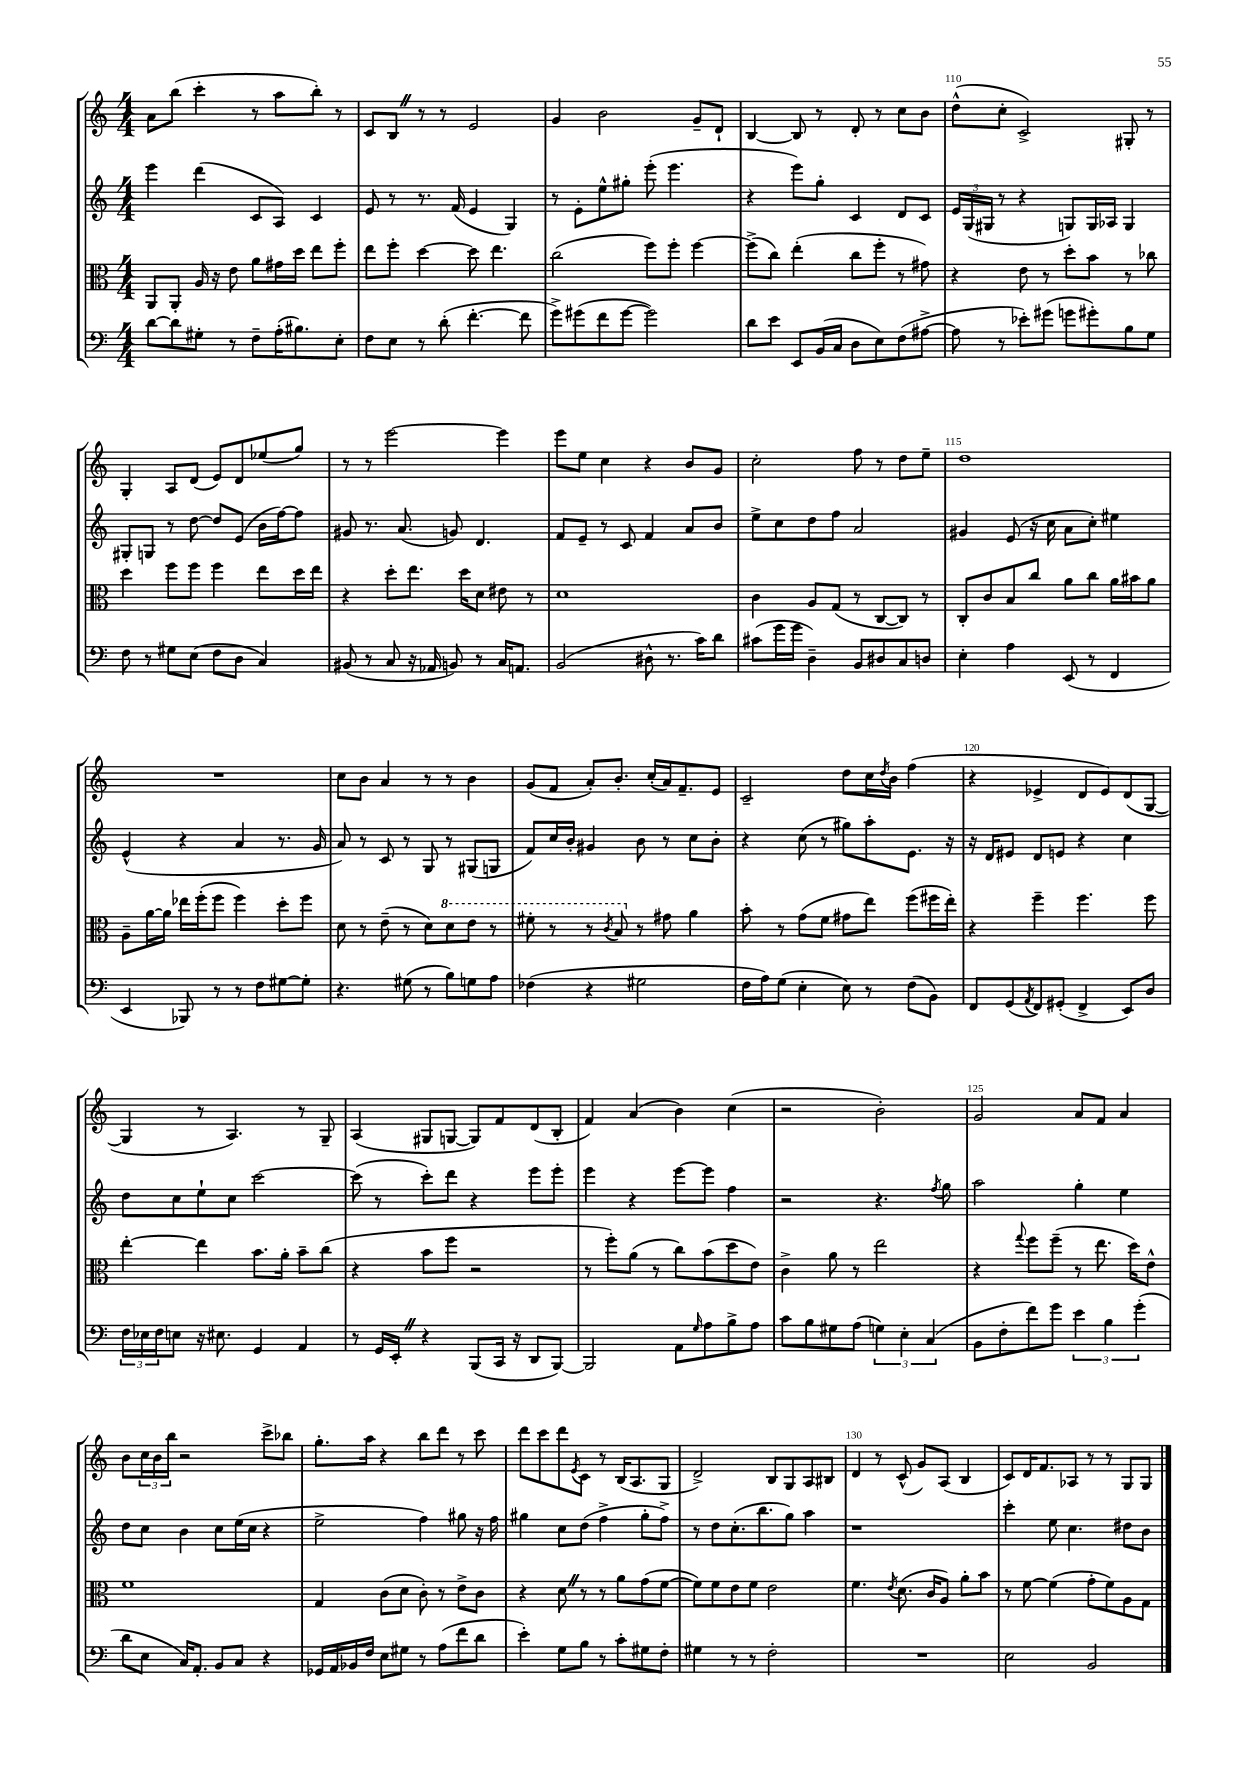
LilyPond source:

<<
\new StaffGroup <<
\new Staff = "s0" {
    \clef treble \key c \major \numericTimeSignature \time 4/4
    a'8 b''8( c'''4-. r8 a''8 b''8-.) r8 |
    c'8 b8 \once \override BreathingSign.text = \markup { \musicglyph "scripts.caesura.straight" } \breathe r8 r8 e'2 |
    g'4 b'2 g'8-- d'8-! |
    b4~ b8 r8 d'8-. r8 c''8 b'8 |
    d''8-^( c''8-. c'2->) gis8-. r8 |
    g4-. a8 d'8( e'8) d'8 ees''8( g''8) |
    r8 r8 e'''2~ e'''4 |
    e'''8 e''8 c''4 r4 b'8 g'8 |
    c''2-. f''8 r8 d''8 e''8-- |
    d''1 |
    R1 |
    c''8 b'8 a'4 r8 r8 b'4 |
    g'8( f'8 a'8-.) b'8.-. c''16-.( a'16) f'8.-- e'8 |
    c'2-- d''8 c''16 \acciaccatura { d''8 } b'16 f''4( |
    r4 ees'4-> d'8 ees'8) d'8( g8~ |
    g4 r8 a4.) r8 g8-- |
    a4( gis8 g8~ g8) f'8 d'8( b8-. |
    f'4) a'4( b'4) c''4( |
    r2 b'2-.) |
    g'2 a'8 f'8 a'4 |
    b'8 \tuplet 3/2 { c''16 b'16 b''16 } r2 c'''8-> bes''8 |
    g''8.-. a''16 r4 b''8 d'''8 r8 c'''8 |
    d'''8 c'''8 d'''8 \acciaccatura { e'8 } c'8 r8 b16( a8. g8 |
    d'2->) b8 g8 a8 bis8 |
    d'4 r8 c'8-^( g'8) a8( b4 |
    c'8) d'16 f'8. aes8 r8 r8 g8 g8 \bar "|." |
}
\new Staff = "s1" {
    \clef treble \key c \major \numericTimeSignature \time 4/4
    e'''4 d'''4( c'8 a8) c'4 |
    e'8 r8 r8. f'16( e'4 g4) |
    r8 e'8-. e''8-^ gis''8-. e'''8-.( e'''4. |
    r4 e'''8) g''8-. c'4 d'8 c'8 |
    \tuplet 3/2 { e'16 g16( gis16 } r8 r4 g8) g16 aes16 g4 |
    gis8-. g8 r8 d''8~ d''8 e'8( b'16 f''16~) f''8 |
    gis'8 r8. a'8.( g'8) d'4. |
    f'8 e'8-- r8 c'8 f'4 a'8 b'8 |
    e''8-> c''8 d''8 f''8 a'2 |
    gis'4 e'8( r16 c''16 a'8 c''8-.) eis''4 |
    e'4-^( r4 a'4 r8. g'16 |
    a'8) r8 c'8 r8 g8 r8 gis8( g8 |
    f'8) c''16 b'16-. gis'4 b'8 r8 c''8 b'8-. |
    r4 c''8( r8 gis''8) a''8-. e'8. r16 |
    r16 d'16 eis'8 d'8 e'8 r4 c''4 |
    d''8 c''8 e''8-! c''8 c'''2~ |
    c'''8( r8 c'''8-.) d'''8 r4 e'''8 e'''8-. |
    e'''4 r4 e'''8~ e'''8 f''4 |
    r2 r4. \acciaccatura { f''8 } g''8 |
    a''2 g''4-. e''4 |
    d''8 c''8 b'4 c''8 e''16( c''16 r4 |
    e''2-> f''4) gis''8 r16 f''16 |
    gis''4 c''8 d''8( f''4-> gis''8-. f''8->) |
    r8 d''8 c''8.-.( b''8. g''8) a''4 |
    r1 |
    c'''4-. e''8 c''4. dis''8 b'8 \bar "|." |
}
\new Staff = "s2" {
    \clef alto \key c \major \numericTimeSignature \time 4/4
    a,8 a,8-. a16 r16 e'8 a'8 gis'16 d''16 e''8 f''8-. |
    e''8 f''8-. d''4~ d''8 e''4. |
    c''2( f''8) f''8-. f''4~ |
    f''8->( c''8) e''4-.( c''8 f''8-. r8 gis'8) |
    r4 e'8 r8 d''8-. b'8 r8 ces''8 |
    d''4 f''8 f''8 f''4 e''8 d''16 e''16 |
    r4 d''8-. e''8. d''16 d'8 eis'8 r8 |
    d'1 |
    c'4 a8 g8( r8 c8~ c8) r8 |
    c8-. c'8 b8 c''8 a'8 c''8 a'16 bis'16 a'8 |
    a8-- a'16~ a'16 ees''16 f''16-.( f''8 f''4) d''8-. f''8 |
    d'8 r8 e'8--( r8 d'8) \ottava #1 d''8 e''8 r8 |
    fis''8-. r8 r8 \acciaccatura { c''8 } b'8 \ottava #0 r8 gis'8 a'4 |
    b'8-. r8 g'8( f'8 gis'8 e''8) f''8( fis''16 e''16-.) |
    r4 f''4-- f''4. f''8 |
    e''4~-. e''4 b'8. a'16-. b'8-- c''8( |
    r4 b'8 f''8 r2 |
    r8 f''8-.) a'8( r8 c''8) b'8( d''8 e'8) |
    c'4-> a'8 r8 e''2 |
    r4 \appoggiatura { g''8 } f''8 f''8--( r8 e''8. d''16) e'8-^ |
    f'1 |
    g4 c'8( d'8 c'8-.) r8 e'8-> c'8 |
    r4 d'8 \once \override BreathingSign.text = \markup { \musicglyph "scripts.caesura.straight" } \breathe r8 r8 a'8 g'8( f'8~ |
    f'8) f'8 e'8 f'8 e'2 |
    f'4. \acciaccatura { e'8 } d'8.( c'16 a8) a'8-. b'8 |
    r8 f'8~ f'4( g'8-. f'8) a8 g8 \bar "|." |
}
\new Staff = "s3" {
    \clef bass \key c \major \numericTimeSignature \time 4/4
    d'8~ d'8 gis8-. r8 f8-- a16-.( bis8.) e8-. |
    f8 e8 r8 d'8-.( f'4.~-. f'8 |
    g'8->) gis'8( f'8 gis'8~ gis'2) |
    d'8 e'8 e,8 b,16( c16 d8 e8) f8( ais8~-> |
    ais8 r8 ees'8-.) gis'8( g'8 gis'8-.) b8 g8 |
    f8 r8 gis8 e8( f8 d8 c4) |
    bis,8( r8 c8 r16 aes,16 b,8) r8 c16 a,8. |
    b,2( dis8-^ r8. c'16) d'8 |
    cis'8( g'16 g'16 d4--) b,8 dis8 c8 d8 |
    e4-. a4 e,8( r8 f,4 |
    e,4 bes,,8) r8 r8 f8 gis8~ gis8-. |
    r4. gis8( r8 b8) g8 a8 |
    fes4( r4 gis2 |
    f16 a16) g8( e4-. e8) r8 f8( b,8) |
    f,8 g,8( \acciaccatura { a,8 } f,8) gis,8-.( f,4-> e,8) d8 |
    \tuplet 3/2 { f16 ees16 f16 } e8 r16 eis8. g,4 a,4 |
    r8 g,16 e,16-. \once \override BreathingSign.text = \markup { \musicglyph "scripts.caesura.straight" } \breathe r4 b,,8( c,16 r16 d,8 b,,8~) |
    b,,2 a,8 \grace { g16 } a8 b8-> a8 |
    c'8 b8 gis8 a8( \tuplet 3/2 { g4) e4-. c4( } |
    b,8 f8-. f'8) g'8 \tuplet 3/2 { e'4 b4 g'4-.( } |
    d'8 e8 c16) a,8.-. b,8 c8 r4 |
    ges,16 a,16 bes,16 f16 e8 gis8 r8 a8( f'8 d'8 |
    e'4-.) g8 b8 r8 c'8-. gis8 f8-. |
    gis4 r8 r8 f2-. |
    R1 |
    e2 b,2 \bar "|." |
}
>>
>>
\layout { \context { \Score currentBarNumber = #106 \override BarNumber.break-visibility = ##(#f #t #t) barNumberVisibility = #(every-nth-bar-number-visible 5) } }
